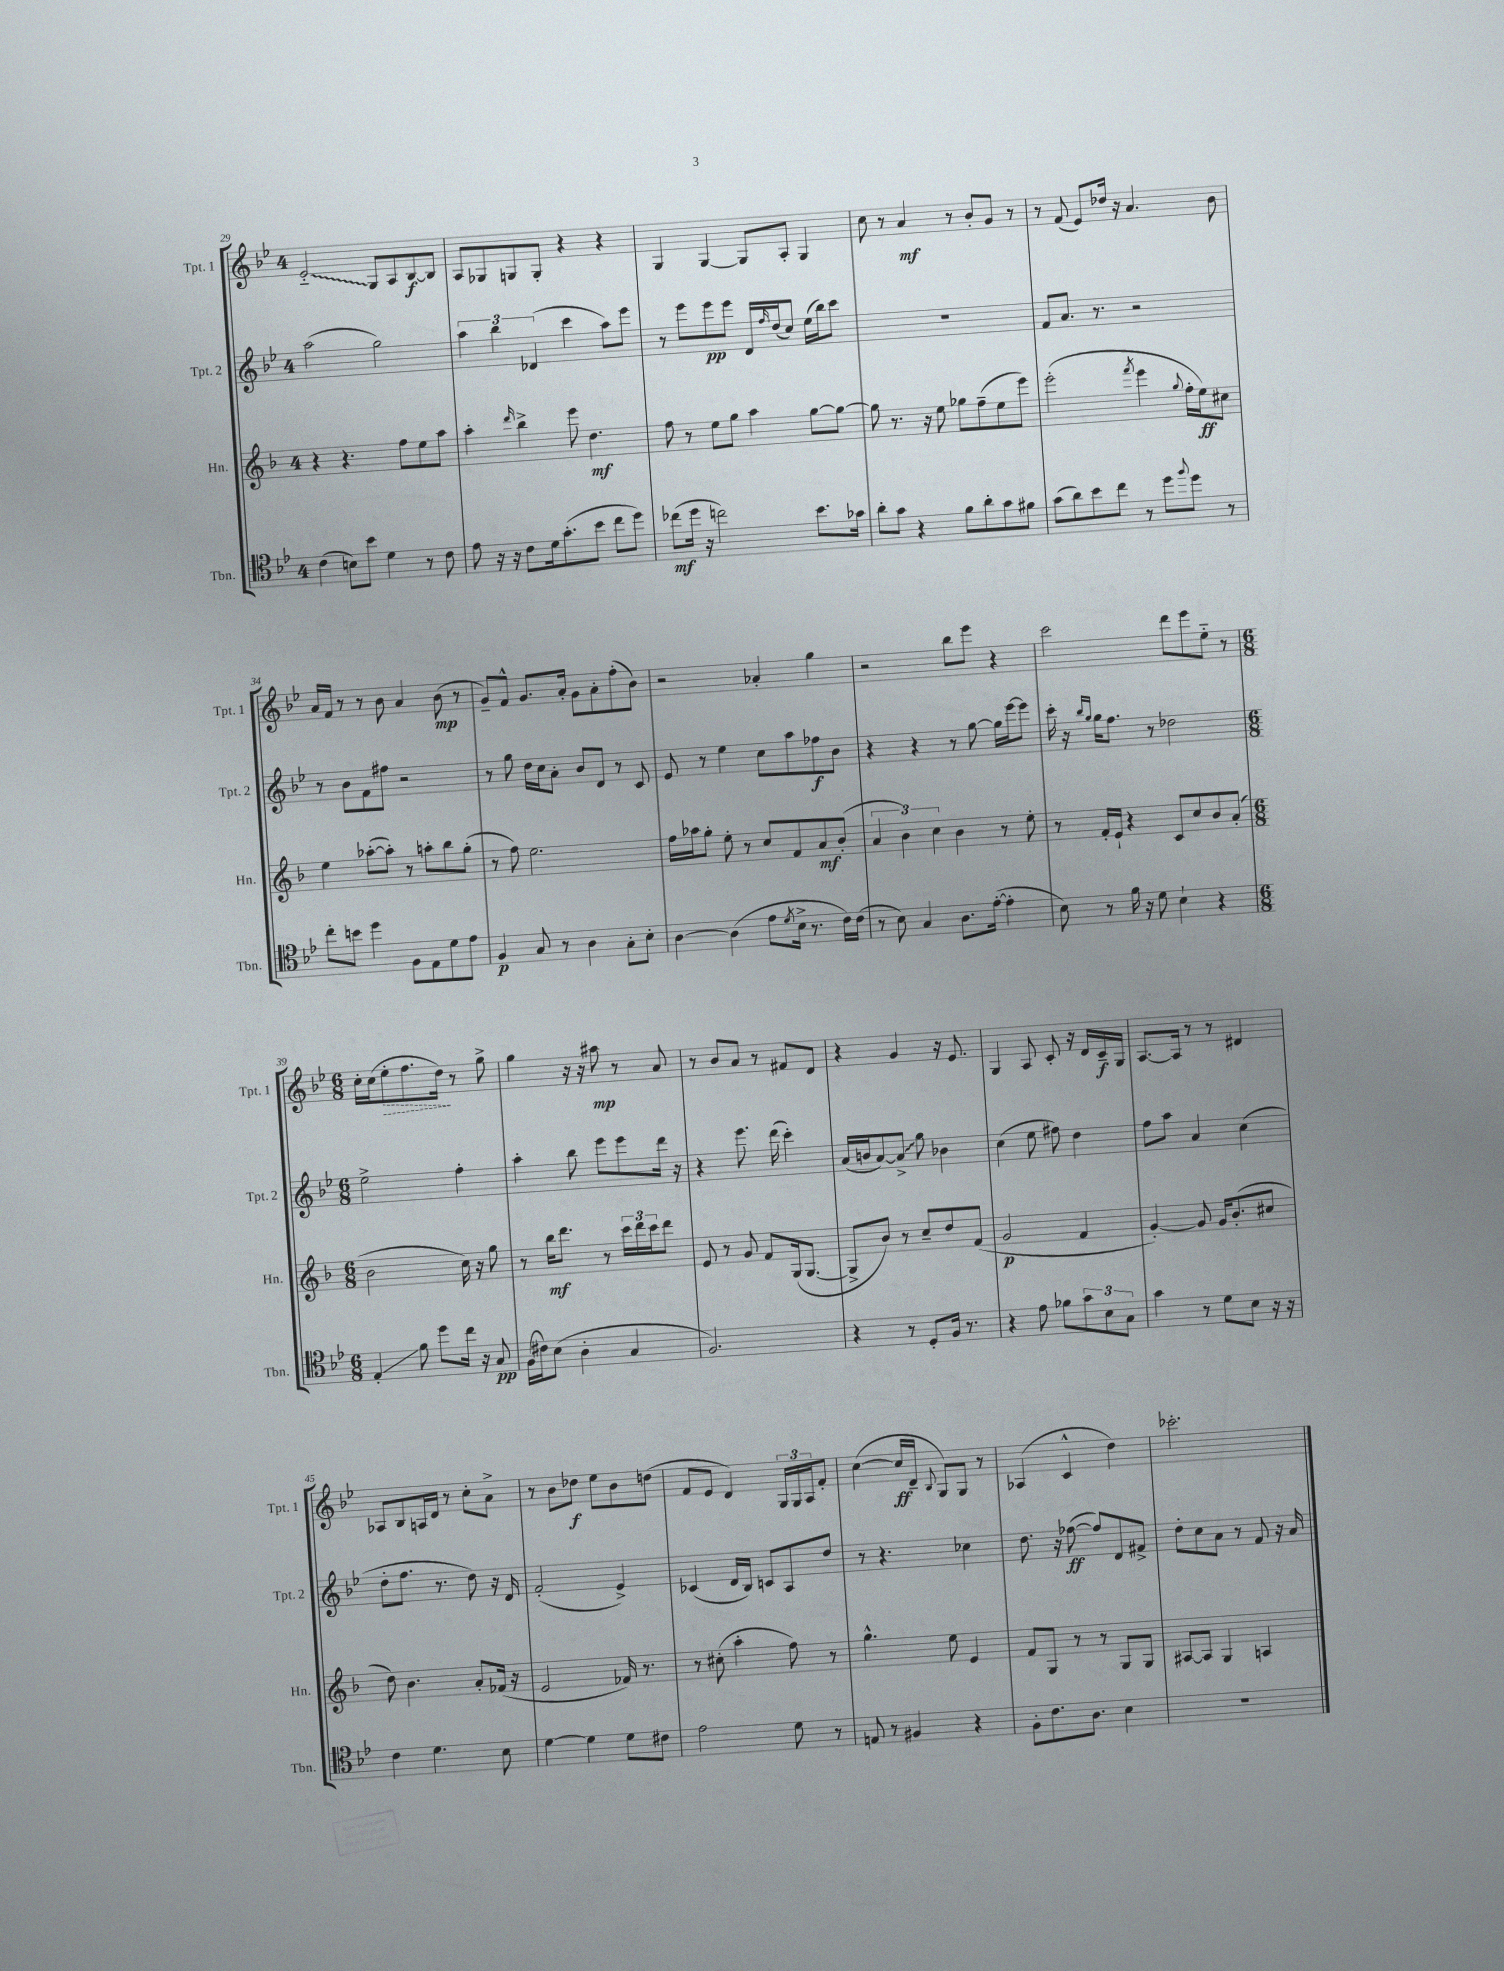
<<
\new StaffGroup <<
\new Staff = "s0" \with { instrumentName = "Tpt. 1" shortInstrumentName = "Tpt. 1" } {
    \clef treble \key bes \major \once \override Staff.TimeSignature.style = #'single-digit \time 4/4
    \once \override Glissando.style = #'zigzag ees'2-_\glissando g8 a8 bes8~\f bes8 |
    a8 ges8 g8 g8-. r4 r4 |
    g4 g4~ g8 a8-. g4 |
    c''8 r8 a'4\mf r8 bes'8-. g'8 r8 |
    r8 f'8( ees'8) des''16 r16 a'4. bes'8 |
    a'16 f'16 r8 r8 bes'8 a'4 bes'8\mp( r8 |
    g'8--) f'8-^ g'8. a'16-. g'8 a'8-. f''8-.( bes'8) |
    r2 aes'4-. g''4 |
    r2 bes''8 ees'''8 r4 |
    c'''2 d'''8 ees'''8 ees''8-_ r8 |
    \numericTimeSignature \time 6/8 c''16-. c''16( \once \override Hairpin.style = #'dashed-line ees''8-.\> f''8. d''16\!) r8 g''8-> |
    g''4 r16 r16 ais''8\mp r8 a'8 |
    r8 bes'8 a'8 r8 fis'8 d'8 |
    r4 g'4 r16 ees'8. |
    g4 a8 c'8-. r16 d'16 c'16--\f g16 |
    a8.~ a16 r8 r8 dis'4 |
    aes8 bes8 a16 d'16 r8 c''8-. a'8-> |
    r8 bes'8 des''8\f ees''8 bes'8 d''8( |
    f'8 ees'8 d'4) \tuplet 3/2 { g16 g16 a16 } f'8-. |
    c''4~( c''16\ff d'16-- \appoggiatura { bes8 } g8) g8 r8 |
    aes4( c'4-^ d''4) |
    ces'''2.-. \bar "|." |
}
\new Staff = "s1" \with { instrumentName = "Tpt. 2" shortInstrumentName = "Tpt. 2" } {
    \clef treble \key bes \major \once \override Staff.TimeSignature.style = #'single-digit \time 4/4
    a''2( g''2) |
    \tuplet 3/2 { a''4 bes''4 des'4( } c'''4 a''8) ees'''8 |
    r8 ees'''8 ees'''8\pp ees'''8 d'16 \grace { f''16 } d''16( c''8) ees''16( bes''16) c'''8 |
    R1 |
    f'8 a'8. r8. r2 |
    r8 bes'8 f'8 fis''8 r2 |
    r8 g''8 d''16 c''16 a'8-. bes'8 d'8 r8 c'8 |
    ees'8 r8 ees''4 c''8 a''8 fes''8\f bes'8 |
    r4 r4 r8 g''8~ g''16 ees'''16~ ees'''8 |
    c'''16-. r16 \grace { bes''16 g''16 } g''16 f''8. r8 des''2 |
    \numericTimeSignature \time 6/8 ees''2-> f''4-. |
    a''4-. bes''8 ees'''8 ees'''8 d'''16 r16 |
    r4 ees'''8. d'''16( c'''4-.) |
    a'16( b'16 a'8~) \once \override Glissando.style = #'zigzag a'8->\glissando g''8 bes'4 |
    c''4( ees''8 fis''8) d''4 |
    f''8 a''8 a'4 c''4( |
    d''8-. f''8. r8. d''8) r16 d'16 |
    f'2-.( ees'4->) |
    ces'4( d'16 bes16) c'8 a8 d''8 |
    r8 r4. ces''4 |
    d''8. r16 fes''8~\ff( fes''8) d'8 fis'8-> |
    d''8-. c''8 a'8 r8 f'8 r16 a'16 \bar "|." |
}
\new Staff = "s2" \with { instrumentName = "Hn." shortInstrumentName = "Hn." } {
    \clef treble \key f \major \once \override Staff.TimeSignature.style = #'single-digit \time 4/4
    r4 r4. f''8 e''8 a''8 |
    a''4-. \grace { d'''16 } bes''4-> e'''8 d''4.\mf |
    f''8 r8 e''8 g''8 a''4 g''8~ g''8~ |
    g''8 r8. r16 e''8 ges''8 f''8--( e''8 e'''8) |
    e'''2-.( \acciaccatura { f'''8 } e'''4 \appoggiatura { g''8 } f''16-. e''16\ff) cis''8 |
    e''4 aes''8~-.( aes''8-.) r8 a''8-. bes''8 g''8-.( |
    r8 f''8) e''2. |
    f''16 aes''16 g''8-. e''8-. r8 c''8 f'8 a'8\mf bes'8-.( |
    \tuplet 3/2 { a'4 bes'4) c''4 } bes'4 r8 e''8-. |
    r8 f'16-. e'16-! r4 c'8 c''8 bes'8 a'8-.( |
    \numericTimeSignature \time 6/8 bes'2 c''16) r16 g''8 |
    r8 bes''16\mf d'''8. r8 \tuplet 3/2 { c'''16 d'''16 c'''16 } d'''8 |
    e'8 r8 g'8 f'8 g16( g8.~ |
    g8-> bes'8) r8 c''8-- d''8 f'8( |
    g'2\p f'4 |
    g'4~-.) g'8 g'16 bes'8.-.( cis''8 |
    d''8) bes'4. a'8-. fes'16( r16 |
    e'2 fes'16) r8. |
    r8 cis''8-.( a''4-. f''8) r8 |
    g''4.-^ e''8 e'4 |
    f'8 g8 r8 r8 g8 g8 |
    ais8~ ais8 g4 a4 \bar "|." |
}
\new Staff = "s3" \with { instrumentName = "Tbn." shortInstrumentName = "Tbn." } {
    \clef tenor \key bes \major \once \override Staff.TimeSignature.style = #'single-digit \time 4/4
    c'4( b8) bes'8 d'4 r8 c'8 |
    ees'8 r16 r16 c'8 d'16 g'8.-.( bes'8 c''8 d''8) |
    ces''8\mf( d''16 r16 c''2) bes'8. ges'16 |
    a'8-. g'8 r4 f'8 a'8-. g'8 fis'8 |
    g'8( a'8) bes'8 c''8 r8 d''8 \appoggiatura { f''8 } d''8 r8 |
    c''8-. b'8 d''4 f8 ees8 d'8 ees'8 |
    f4\p g8 r8 a4 g8-. bes8-. |
    a4~ a4( ees'8 \acciaccatura { d'8 } bes16-> r8. c'16) c'16( |
    r8 bes8) g4 a8. ees'16~-.( ees'4-. |
    bes8) r8 f'16 r16 d'8 bes4-! r4 |
    \numericTimeSignature \time 6/8 ees4-.\glissando f'8 d''8 c''16 r16 g8\pp |
    f16( cis'16) bes8( a4-. g4 |
    f2.) |
    r4 r8 d8-. f16 r8. |
    r4 ees'8 fes'8 \tuplet 3/2 { g'8 bes8 g8 } |
    g'4 r8 d'8 bes8 r16 r16 |
    c'4 d'4. bes8 |
    d'4~ d'4 d'8 cis'8 |
    ees'2 d'8 r8 |
    e8 r8 fis4 r4 |
    f8-. c'8. a8. bes4 |
    R2. \bar "|." |
}
>>
>>
\layout { \context { \Score currentBarNumber = #29 } }
